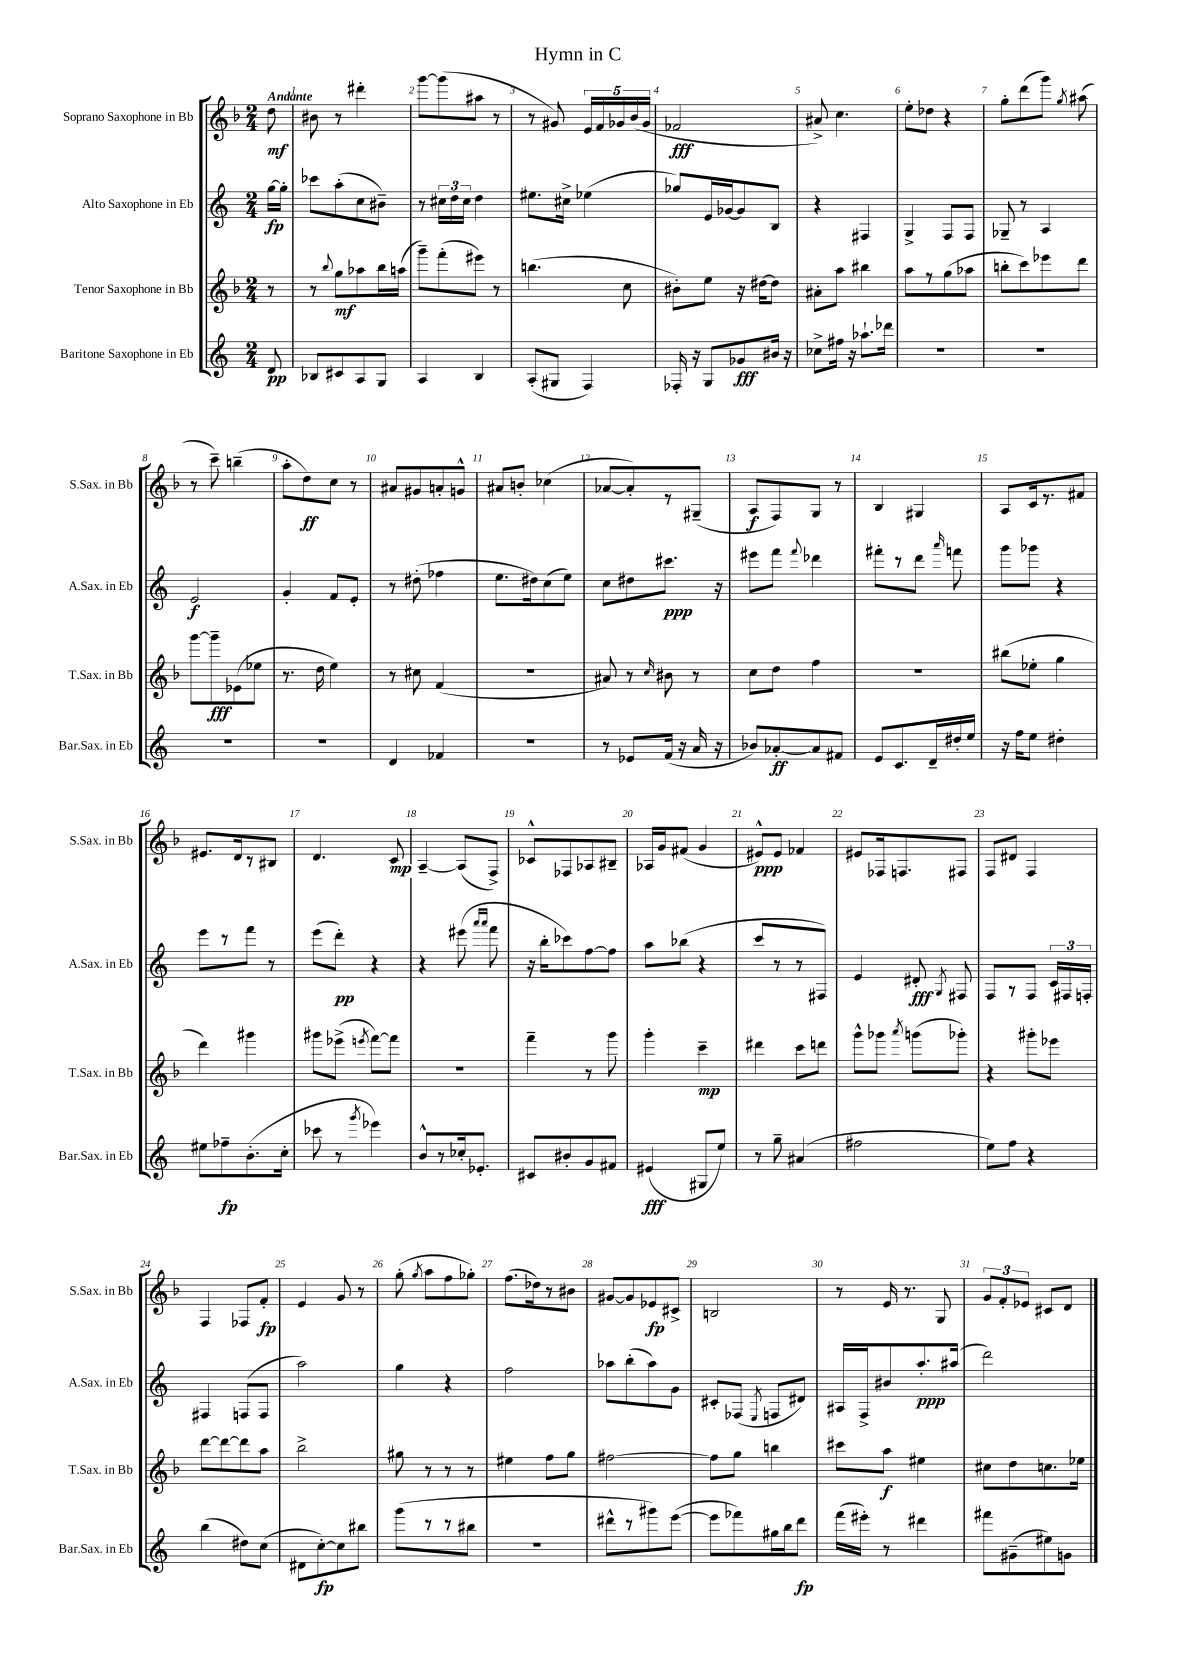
\header { title = "Hymn in C" }
<<
\new StaffGroup <<
\new Staff = "s0" \with { instrumentName = "Soprano Saxophone in Bb" shortInstrumentName = "S.Sax. in Bb" } {
    \clef treble \key f \major \numericTimeSignature \time 2/4 \partial 8 \tempo "Andante"
    \autoBeamOff d''8\mf |
    bis'8 r8 dis'''4-. |
    g'''8[~ g'''8( ais''8] r8 |
    r8 gis'8) \tuplet 5/4 { e'16[ f'16 ges'16 bes'16( ges'16] } |
    fes'2\fff |
    ais'8->) c''4. |
    e''8[-. des''8] r4 |
    g''8[-. d'''8( g'''8]) \acciaccatura { g''8 } ais''8( |
    r8 c'''8--) b''4--( |
    a''8[-. d''8\ff) c''8] r8 |
    ais'8[ gis'8 a'8-. g'8]-^ |
    ais'8[ b'8]-. ces''4( |
    aes'8[~ aes'8-.) r8 gis8]--( |
    a8[\f f8) g8] r8 |
    bes4 gis4 |
    a8[ c'16 r8. fis'8] |
    eis'8.[ d'16 r8 bis8] |
    d'4. c'8\mp |
    a4~-- a8[( f8]->) |
    ces'8[-^ fes8 aes8 bis8]-- |
    aes16[ g'16 fis'8]( g'4 |
    eis'8[-^\ppp) eis'8] fes'4 |
    eis'8[ fes16 f8. fis8] |
    f8[ dis'8] f4 |
    f4 fes8[ f'8]-.\fp |
    e'4 g'8 r8 |
    g''8-.( \acciaccatura { g''8 } a''8[ f''8 ges''8]-.) |
    f''8.[( des''16) r8 bis'8] |
    gis'8[~ gis'8 ees'8\fp cis'8]-> |
    b2 |
    r8 e'16 r8. g8 |
    \tuplet 3/2 { g'8[ f'8-. ees'8] } cis'8[ d'8] \bar "|." |
}
\new Staff = "s1" \with { instrumentName = "Alto Saxophone in Eb" shortInstrumentName = "A.Sax. in Eb" } {
    \clef treble \key c \major \numericTimeSignature \time 2/4 \partial 8
    \autoBeamOff g''16[~\fp g''16]-. |
    ces'''8[ a''8-.( c''8 bis'8]--) |
    r8 \tuplet 3/2 { cis''16[ d''16 cis''16] } d''4 |
    eis''8.[ cis''16]-> ees''4( |
    ges''8[) e'16 ges'16~ ges'8 b8] |
    r4 fis4 |
    g4-> f8[ f8] |
    ges8-- r8 a4 |
    e'2\f |
    g'4-. f'8[ e'8]-. |
    r8 dis''8-.( fes''4 |
    e''8.[ dis''16) c''8( e''8]) |
    c''8[ dis''8 cis'''8.]\ppp r16 |
    eis'''8[ f'''8] \appoggiatura { f'''8 } des'''4 |
    fis'''8[-. r8 d'''8] \grace { a'''16 } f'''8 |
    g'''8[ ges'''8] r4 |
    e'''8[ r8 f'''8] r8 |
    e'''8[( d'''8]-.\pp) r4 |
    r4 eis'''8( \grace { a'''16[ a'''16] } f'''8 |
    r16 b''16[-. ces'''8) f''8~ f''8] |
    a''8[ bes''8]( r4 |
    c'''8[ r8 r8 fis8]) |
    e'4 dis'8-.\fff \acciaccatura { g8 } fis8 |
    f8[ r8 f8] \tuplet 3/2 { c'16[ fis16 f16]-. } |
    fis4 f8[( f8] |
    a''2) |
    g''4 r4 |
    f''2 |
    aes''8[ b''8-.( aes''8) g'8] |
    cis'8[-. fes8]( \acciaccatura { e8 } f8[ dis'8]) |
    ais16[ f16-> bis'8 a''8.-.\ppp ais''16]( |
    d'''2) \bar "|." |
}
\new Staff = "s2" \with { instrumentName = "Tenor Saxophone in Bb" shortInstrumentName = "T.Sax. in Bb" } {
    \clef treble \key f \major \numericTimeSignature \time 2/4 \partial 8
    \autoBeamOff r8 |
    r8 \appoggiatura { bes''8 } g''8[\mf aes''8 bes''16 a''16]( |
    g'''8[--) f'''8-.( eis'''8]) r8 |
    b''4.( c''8 |
    bis'8[-.) e''8] r16 dis''16[~ dis''8] |
    ais'8[-. a''8] bis''4 |
    a''8[ r8 g''8( aes''8] |
    b''8[-. c'''8) ees'''8 d'''8] |
    g'''8[~ g'''8--\fff ees'8( ees''8] |
    r8. d''16 e''4) |
    r8 cis''8 f'4( |
    R2 |
    ais'8) r8 \grace { c''16 } bis'8 r8 |
    c''8[ d''8] f''4 |
    R2 |
    bis''8[( ees''8]-. g''4 |
    d'''4) gis'''4 |
    gis'''8[ ees'''8]->( \acciaccatura { e'''8 } f'''8[~) f'''8] |
    R2 |
    f'''4-- r8 g'''8 |
    g'''4-. c'''4--\mp |
    dis'''4 c'''8[ d'''8] |
    g'''8[-^ ges'''8] \acciaccatura { a'''8 } g'''8[( ges'''8]-.) |
    r4 gis'''8[-. ees'''8] |
    d'''8[~ d'''8~ d'''8 a''8] |
    bes''2-> |
    gis''8 r8 r8 r8 |
    eis''4 f''8[ g''8] |
    fis''2~ |
    fis''8[ g''8] b''4 |
    cis'''8[ a''8]\f eis''4 |
    cis''8[ d''8 c''8. ees''16] \bar "|." |
}
\new Staff = "s3" \with { instrumentName = "Baritone Saxophone in Eb" shortInstrumentName = "Bar.Sax. in Eb" } {
    \clef treble \key c \major \numericTimeSignature \time 2/4 \partial 8
    \autoBeamOff d'8\pp |
    bes8[ cis'8 a8 g8] |
    a4 b4 |
    a8[-.( gis8] f4) |
    fes16-. r16 g8[ ges'8\fff bis'16] r16 |
    ces''8[-> fis''16] r16 aes''8.[-! des'''16] |
    R2 |
    R2 |
    R2 |
    R2 |
    d'4 fes'4 |
    r2 |
    r8 ees'8[ f'16]( r16 a'16 r16 |
    bes'8[) aes'8~-.\ff aes'8 fis'8] |
    e'8[ c'8. d'16-- dis''16-. e''16] |
    r16 f''16[ e''8] dis''4-. |
    eis''8[ fes''8--\fp b'8.-.( c''16]-. |
    ces'''8 r8 \acciaccatura { g'''8 } ees'''4) |
    b'8[-^ r8 ces''16-. ees'8.]-. |
    cis'8[ bis'8-. g'8 fis'8] |
    eis'4\fff( gis8[ e''8]) |
    r8 g''8-- ais'4( |
    fis''2 |
    e''8[) f''8] r4 |
    b''4( dis''8[) c''8]( |
    dis'8[ c''8~-.\fp) c''8 bis''8] |
    g'''8[( r8 r8 bis''8] |
    R2 |
    dis'''8[-^ r8 gis'''8) e'''8]~( |
    e'''8[ fes'''8) gis''16 b''16 d'''8]\fp |
    f'''16[( eis'''16]-.) r8 dis'''4 |
    fis'''8[ gis'8--( eis''8) g'8] \bar "|." |
}
>>
>>
\layout { \context { \Score \override BarNumber.break-visibility = ##(#f #t #t) barNumberVisibility = #all-bar-numbers-visible } }
